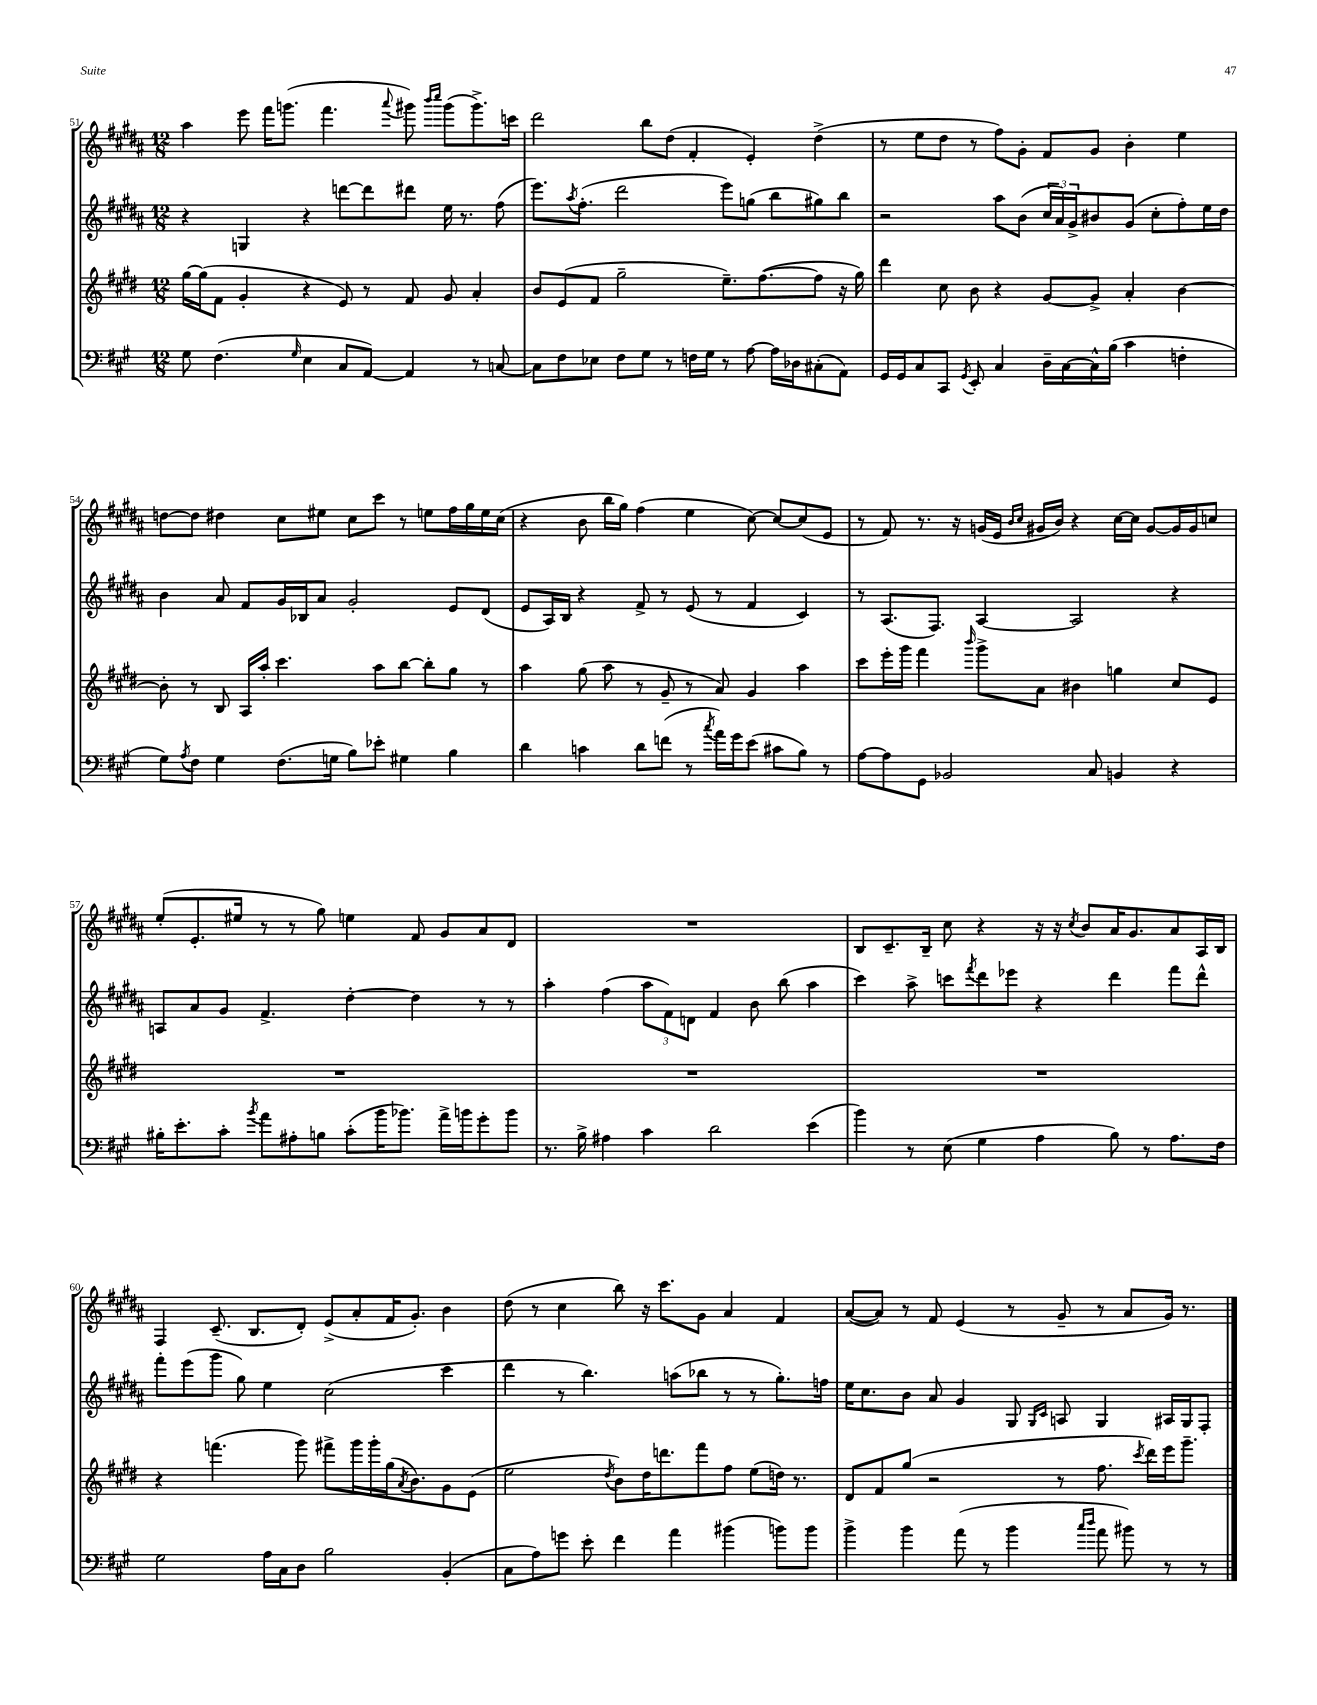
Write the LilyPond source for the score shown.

<<
\new StaffGroup <<
\new Staff = "s0" {
    \clef treble \key b \major \numericTimeSignature \time 12/8
    ais''4 e'''8 fis'''16 g'''8.( fis'''4. \appoggiatura { ais'''8 } gis'''8) \grace { b'''16 cis''''16 } gis'''8( gis'''8.->) c'''16 |
    dis'''2 b''8 dis''8( fis'4-. e'4-.) dis''4->( |
    r8 e''8 dis''8 r8 fis''8) gis'8-. fis'8 gis'8 b'4-. e''4 |
    d''8~ d''8 dis''4 cis''8 eis''8 cis''8 cis'''8 r8 e''8 fis''16 gis''16 e''16 cis''16( |
    r4 b'8 b''16 gis''16) fis''4( e''4 cis''8~) cis''8~ cis''8( e'8 |
    r8 fis'8) r8. r16 g'16( e'16 \grace { b'16 cis''16 } gis'16 b'16) r4 cis''16~ cis''16 gis'8~ gis'16 gis'16 c''8 |
    e''8-.( e'8.-. eis''16 r8 r8 gis''8) e''4 fis'8 gis'8 ais'8 dis'8 |
    R1. |
    b8 cis'8.-- b16-- cis''8 r4 r16 r16 \acciaccatura { cis''8 } b'8 ais'16 gis'8. ais'8 ais16 b16 |
    fis4 cis'8.--( b8. dis'8-.) e'8->( ais'8-. fis'16 gis'8.-.) b'4 |
    dis''8( r8 cis''4 b''8) r16 cis'''8. gis'8 ais'4 fis'4 |
    ais'8~( ais'8) r8 fis'8 e'4( r8 gis'8-- r8 ais'8 gis'16) r8. \bar "|." |
}
\new Staff = "s1" {
    \clef treble \key b \major \numericTimeSignature \time 12/8
    r4 g4 r4 d'''8~ d'''8 dis'''8 e''16 r8. fis''8( |
    e'''8.) \acciaccatura { ais''8 } fis''8.-.( dis'''2 e'''8) g''8( b''8 gis''8) b''8 |
    r2 ais''8 b'8( \tuplet 3/2 { cis''16 ais'16) gis'16-> } bis'8 gis'8( cis''8-. fis''8-.) e''16 dis''16 |
    b'4 ais'8 fis'8 gis'16 bes16 ais'8 gis'2-. e'8 dis'8( |
    e'8 ais16) b16 r4 fis'8-> r8 e'8( r8 fis'4 cis'4) |
    r8 ais8.( fis8.) ais4~ ais2 r4 |
    a8 ais'8 gis'8 fis'4.-> dis''4~-. dis''4 r8 r8 |
    ais''4-. fis''4( \tuplet 3/2 { ais''8 fis'8) d'8 } fis'4 b'8 b''8( ais''4 |
    cis'''4) ais''8-> c'''8 \acciaccatura { fis'''8 } dis'''8 ees'''8 r4 dis'''4 fis'''8 dis'''8-^ |
    fis'''8-. e'''8( gis'''8 gis''8) e''4 cis''2( cis'''4 |
    dis'''4 r8 b''4.) a''8( bes''8 r8 r8 gis''8.-.) f''16 |
    e''16 cis''8. b'8 ais'8 gis'4 gis8 \grace { gis16 cis'16 } a8 gis4 ais16 gis16 fis8-. \bar "|." |
}
\new Staff = "s2" {
    \clef treble \key e \major \numericTimeSignature \time 12/8
    gis''16~ gis''16( fis'8 gis'4-. r4 e'8) r8 fis'8 gis'8 a'4-. |
    b'8 e'8( fis'8 gis''2-- e''8.--) fis''8.~( fis''8 r16 gis''16) |
    dis'''4 cis''8 b'8 r4 gis'8~ gis'8-> a'4-. b'4~ |
    b'8-. r8 b8 a16 a''16-. cis'''4. a''8 b''8~ b''8-. gis''8 r8 |
    a''4 gis''8( a''8 r8 gis'8-- r8 a'8) gis'4 a''4 |
    cis'''8 e'''16-. gis'''16 fis'''4 \grace { b'''16 } gis'''8-> a'8 bis'4 g''4 cis''8 e'8 |
    R1. |
    R1. |
    R1. |
    r4 f'''4.( gis'''8) fis'''8-> gis'''16 gis'''16-. gis''16( \acciaccatura { a'8 } b'8.) gis'8 e'8( |
    e''2 \acciaccatura { dis''8 } b'8) dis''16 d'''8. fis'''8 fis''8 e''8( d''16) r8. |
    dis'8 fis'8 gis''8( r2 r8 fis''8. \acciaccatura { cis'''8 } dis'''16) e'''16 gis'''8.-- \bar "|." |
}
\new Staff = "s3" {
    \clef bass \key a \major \numericTimeSignature \time 12/8
    gis8 fis4.( \grace { gis16 } e4 cis8 a,8~) a,4 r8 c8~ |
    c8 fis8 ees8 fis8 gis8 r8 f16 gis16 r8 a8~ a16 des16 cis8-.( a,8) |
    gis,16 gis,16 cis8 cis,8 \acciaccatura { gis,8 } e,8-. cis4 d16-- cis16~ cis16-^ b16( cis'4 f4-. |
    gis8) \acciaccatura { a8 } fis8 gis4 fis8.( g16 b8) ees'8-. gis4 b4 |
    d'4 c'4 d'8 f'8( r8 \acciaccatura { cis''8 } a'16) gis'16 e'8( cis'8 b8) r8 |
    a8~ a8 gis,8 bes,2 cis8 b,4 r4 |
    bis16-. e'8.-. cis'8-. \acciaccatura { b'8 } a'8 ais8-. b8 cis'8-.( b'16 bes'8.) a'16-> b'16 gis'8-. b'8 |
    r8. b16-> ais4 cis'4 d'2 e'4( |
    b'4) r8 e8( gis4 a4 b8) r8 a8. fis16 |
    gis2 a16 cis16 d8 b2 b,4-.( |
    cis8 a8) g'8 e'8-. fis'4 a'4 bis'4( b'8) b'8 |
    b'4-> b'4 a'8( r8 b'4 \grace { cis''16 d''16 } a'8 bis'8) r8 r8 \bar "|." |
}
>>
>>
\layout { \context { \Score currentBarNumber = #51 } }
